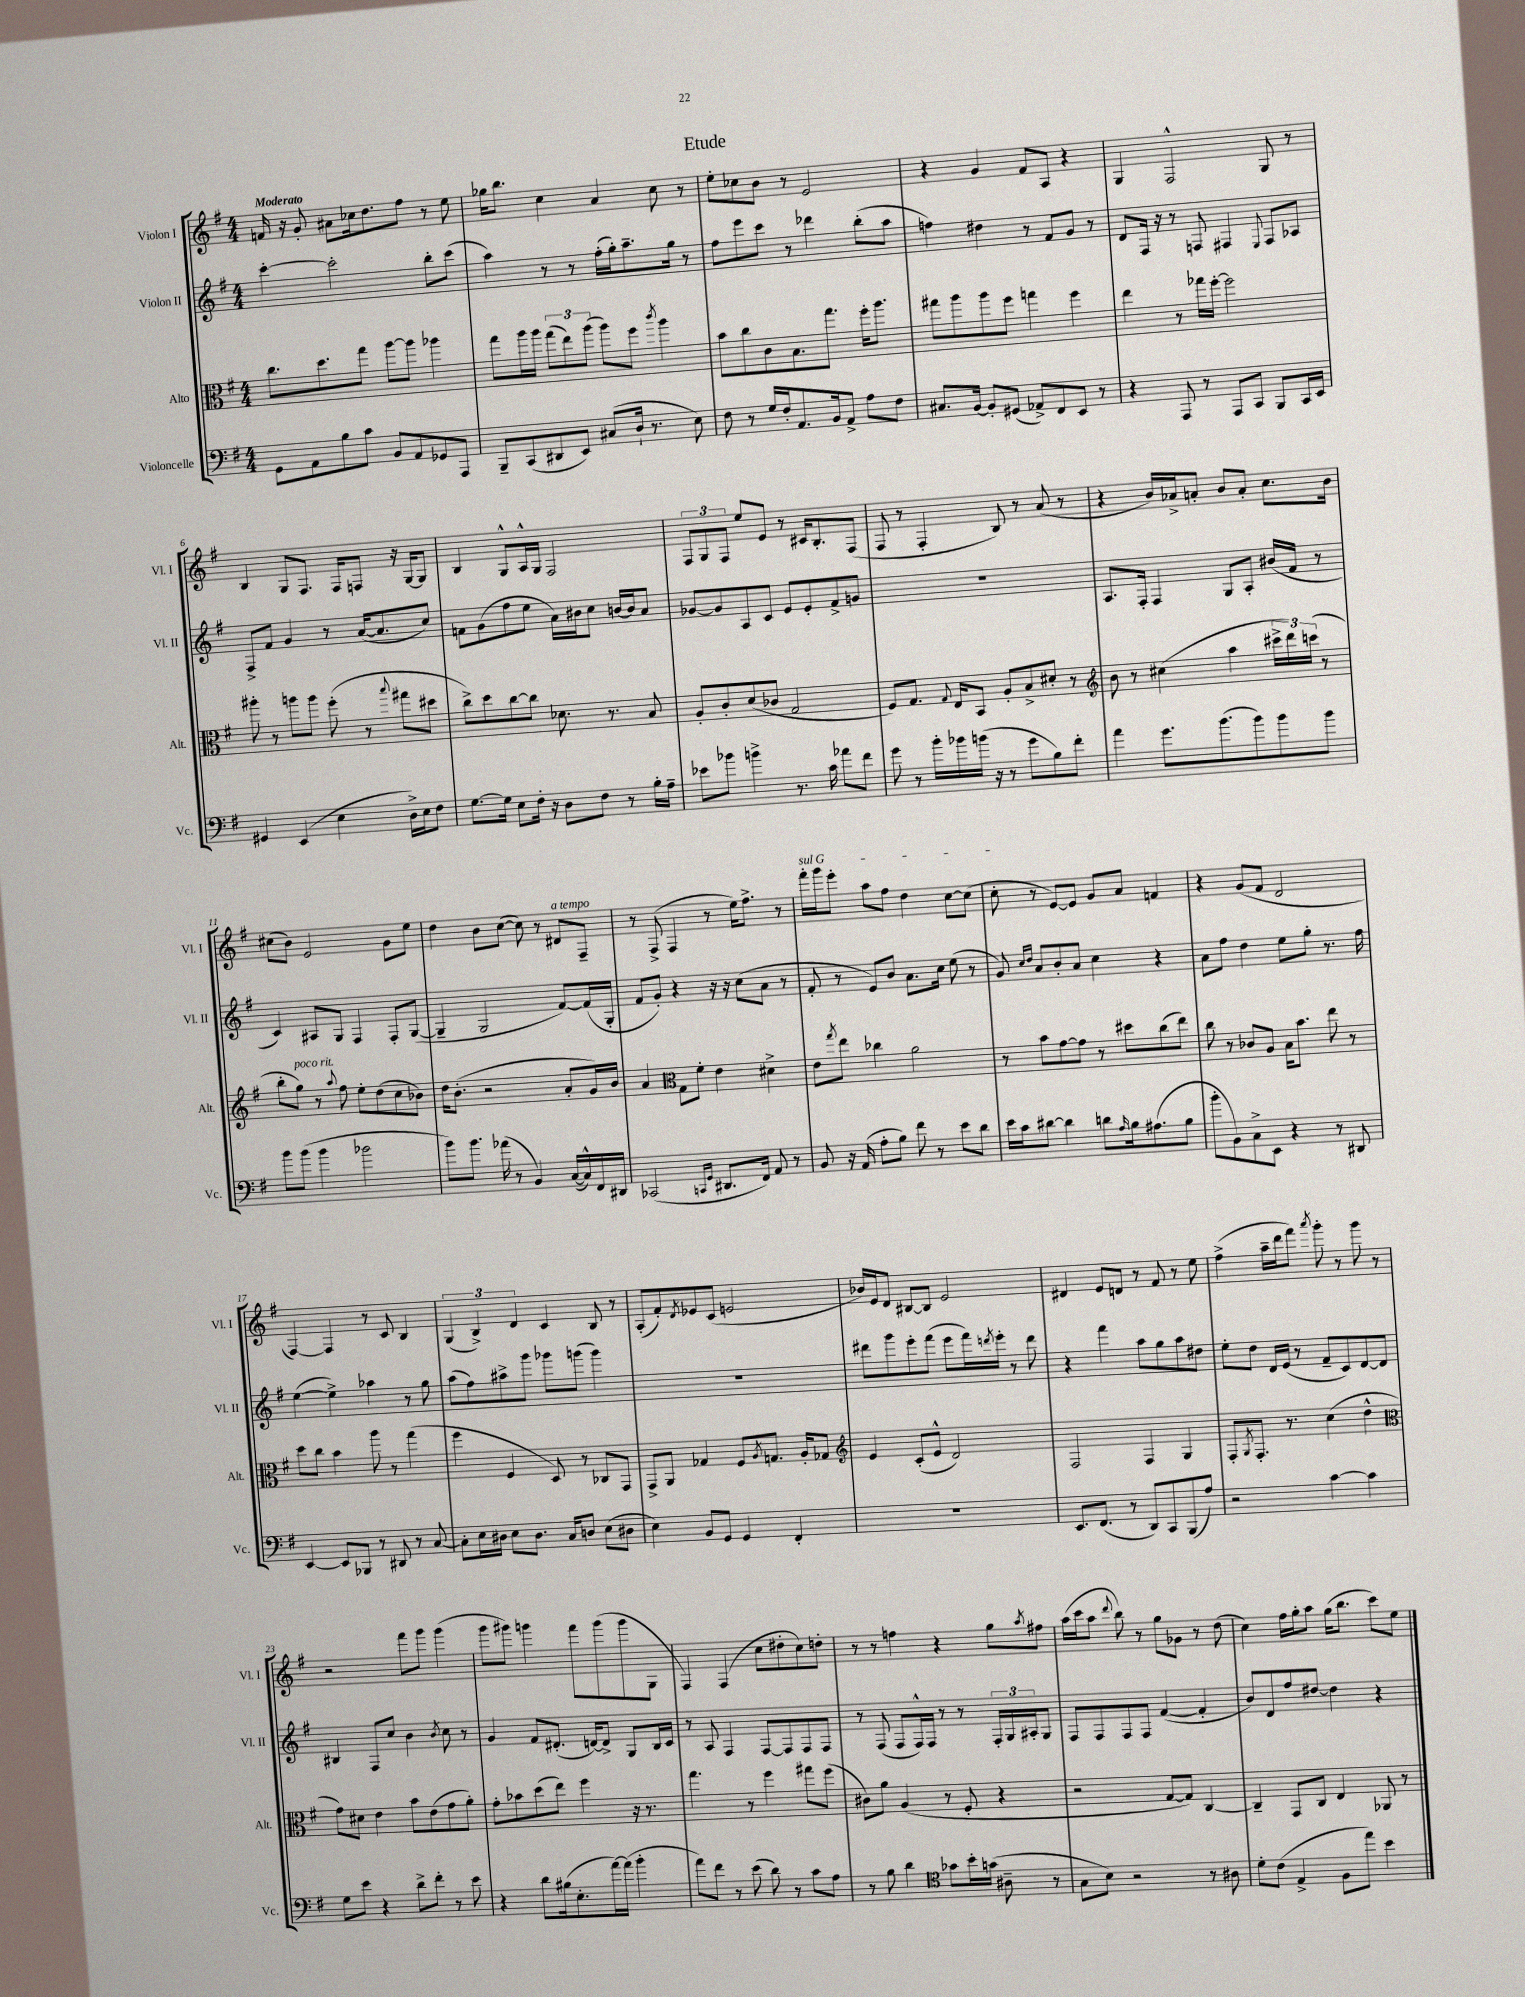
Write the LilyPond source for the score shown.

\header { title = "Etude" }
<<
\new StaffGroup <<
\new Staff = "s0" \with { instrumentName = "Violon I" shortInstrumentName = "Vl. I" } {
    \clef treble \key g \major \numericTimeSignature \time 4/4 \tempo "Moderato"
    f'16 r16 g'8-. ais'8 ces''16 d''8. fis''8 r8 e''8 |
    ges''16 b''8. c''4 a'4 c''8 r8 |
    e''8-. ces''8 b'8 r8 e'2 |
    r4 g'4 fis'8 a8 r4 |
    g4 fis2-^ g8 r8 |
    b4 g8 fis8. fis16 f8 r16 g16~ g8 |
    b4 g8-^ a16-^ g16 fis2 |
    \tuplet 3/2 { fis8 g8 fis8 } e''8 e'8 r8 cis'16 b8.-. fis8( |
    fis8 r8 fis4-. b8) r8 a'8( r8 |
    r4 b'16) aes'16-> a'8-. b'8 a'8-. c''8. b'16 |
    cis''8( b'8) e'2 g'8 e''8 |
    d''4 b'8 c''8~( c''8) r8 dis'8^\markup { \italic "a tempo" } fis8-- |
    r8 fis8->( fis4 r8 e''16) fis''8.-> r8 |
    \once \override TextSpanner.bound-details.left.text = \markup { \italic "sul G" } fis'''16-.\startTextSpan g'''16 e'''8-. a''8 fis''8 d''4 c''8~ c''8( |
    c''8-.\stopTextSpan r8 e'8~) e'8 g'8 a'8 f'4 |
    r4 g'8( fis'8 d'2 |
    fis4~) fis4 r8 c'8 b4 |
    \tuplet 3/2 { g4( b4->) d'4 } c'4 b8 r8 |
    a8-.( fis'8-.) \acciaccatura { d'8 } ees'8 c'8( e'2 |
    bes'16) e'16 d'8 bis8~ bis8 e'2 |
    dis'4 e'8 d'8 r8 fis'8 r8 e''8 |
    fis''4->( a''16-- d'''16 fis'''8) \acciaccatura { a'''8 } g'''8-. r8 g'''8 r8 |
    r2 fis'''8 g'''8 g'''4( |
    g'''8 gis'''8) g'''4 fis'''8 g'''8( g'''8 g8 |
    fis4) fis4( c''8 dis''8-. c''8) d''8-. |
    r8 r8 f''4 r4 g''8 \acciaccatura { a''8 } fis''8 |
    a''16( c'''16 a''8 \appoggiatura { d'''8 } b''8) r8 g''8 ges'8 r8 d''8( |
    c''4) fis''16 g''16-. a''8 g''16( b''8. c'''8) e''8 \bar "|." |
}
\new Staff = "s1" \with { instrumentName = "Violon II" shortInstrumentName = "Vl. II" } {
    \clef treble \key g \major \numericTimeSignature \time 4/4
    c'''4~-. c'''2-. b''8-. c'''8( |
    a''4) r8 r8 fis''16-.( g''16-.) a''8.-- g''16 r8 |
    fis''8 e'''8 c'''8 r8 des'''4 b''8-.( a''8 |
    f''4) dis''4 r8 fis'8 g'8 r8 |
    d'8 fis16 r16 r8 f8 fis4 \appoggiatura { e8 } fis8 aes8 |
    fis8-> fis'8 g'4 r8 a'16~( a'8. c''8) |
    f'8 g'8( fis''8 e''8 a'16) bis'16 c''8 b'16~ b'16 a'8 |
    ges'8~ ges'8 a8 c'8 e'8 e'8-. fis'8-> g'8 |
    R1 |
    a8. fis16-. fis4 g8 a8-. bis'16( fis'16 r8 |
    c'4) ais8 g8 fis4 fis8-. g8~( |
    g4-- g2 fis'8~) fis'16( g16-. |
    fis'8 g'8-.) r4 r16 r16 c''8( a'8 r8 |
    fis'8-. r8 e'8) b'8 a'8. c''16 e''8( r8 |
    g'8) \grace { c''16 d''16 } a'8 b'8-. a'8 c''4 r4 |
    a'8 fis''8 d''4 e''8 g''8-. r8. fis''16 |
    e''4~( e''4->) aes''4 r8 g''8 |
    a''8( fis''8) ais''8-> g'''8 ges'''8 g'''8( g'''4) |
    R1 |
    dis'''8 g'''8 e'''8-. fis'''8( e'''8 fis'''16) \acciaccatura { d'''8 } e'''16-. r8 d'''8 |
    r4 fis'''4 a''8 g''8 a''8 dis''8 |
    e''8-. d''8 d'16 e'16( r8 fis'8-- c'8) d'8~ d'8 |
    bis4 fis8 c''8 b'4 \acciaccatura { b'8 } c''8 r8 |
    g'4 fis'8 dis'8.-.( d'16~) d'8-> g8 b16 c'16 |
    r8 a8 fis4 fis8~ fis8 fis8 fis8 |
    r8 fis8( fis8 fis16-^) fis16 r8 r8 \tuplet 3/2 { fis16-. g16 ais16-. } g8 |
    fis8 fis8 fis8 fis8 fis'4~( fis'4-. |
    b'8) d'8 fis''8 dis''8~ dis''4 r4 \bar "|." |
}
\new Staff = "s2" \with { instrumentName = "Alto" shortInstrumentName = "Alt." } {
    \clef alto \key g \major \numericTimeSignature \time 4/4
    c''8. d''8. g''8 a''8~ a''8 aes''4 |
    g''8 a''16 a''16 \tuplet 3/2 { g''8( e''8) a''8( } a''8) fis''8 \acciaccatura { c'''8 } a''4 |
    b'8 c''8 c'8 b8. g''8. fis''16-. a''8. |
    gis''8 a''8 a''8 fis''8 g''4 fis''4 |
    e''4 r8 ges''16 fis''16~-. fis''2 |
    ais''8-. r8 a''8 a''8 fis''8-.( r8 \appoggiatura { b''8 } gis''8 dis''8 |
    c''8->) d''8 c''8~ c''8 des'8. r8. b8 |
    a8-. c'8-. d'8( ces'8 g2 |
    fis8) g8. \appoggiatura { g8 } e16 b,8 a8-. b8-> dis'8-. r8 |
    \clef treble b'8 r8 cis''4( a''4 \tuplet 3/2 { cis'''16-> d'''16) c'''16( } r8 |
    b''8-. g''8^\markup { \italic "poco rit." }) r8 \appoggiatura { a''8 } fis''8 e''8-. d''8( c''8 bes'8) |
    d''16 b'8.-.( r2 a'8-. g'16) b'16 |
    a'4 \clef alto g8 fis'8-. e'4 dis'4-> |
    e'8 \acciaccatura { g''8 } e''8 ces''4 a'2 |
    r8 b'8 g'8~ g'8 r8 dis''8 c''8( e''8) |
    c''8 r8 ces'8 a8 b16 b'8. e''8 r8 |
    d''8 c''8 b'4 a''8 r8 g''4( |
    fis''4 fis4 d8) r8 ces8 g,8 |
    g,8-> a,8 ges4 fis8 \acciaccatura { a8 } g8. a16-. ges8 |
    \clef treble e'4 c'8-.( e'8-^ d'2) |
    fis2 fis4 g4 |
    fis8-. \acciaccatura { g8 } fis8.-. r8. c''4( d''4-^ |
    \clef alto g'8) dis'8 e'4 b'8 e'8( g'8 a'8-.) |
    g'8-. bes'8 d''8( e''8) fis''4 r16 r8. |
    g''4. r8 fis''4 gis''8 fis''8( |
    cis'8) a'8 a4( r8 fis8-. r4 |
    r2 g8~ g8) c4~ |
    c4-- g,8 c8 e4 aes,8 r8 \bar "|." |
}
\new Staff = "s3" \with { instrumentName = "Violoncelle" shortInstrumentName = "Vc." } {
    \clef bass \key g \major \numericTimeSignature \time 4/4
    g,8 a,8 b8 c'8 b,8 a,8 ges,8 a,,8 |
    b,,8-- c,8( dis,8 e,8) cis8( d16-! r8. e8) |
    fis8 r8 g16 fis16-. a,8. b,16 a,8-> a8 fis8 |
    cis8. b,16~ b,8-. gis,8( aes,8->) fis,8 e,8 r8 |
    r4 a,,8 r8 a,,8 c,8 b,,8 c,16 e,16 |
    gis,4 e,4( e4 d16->) e16 fis8 |
    g8.~ g16 e8 fis16-. r16 d8 fis8 r8 b16-. a16-- |
    ees'8 bes'8 b'4-> r8. c'16 aes'8 fis'8 |
    g'8 r8 b'16-. bes'16 b'16( r16 r8 g'8 b8) fis'8-. |
    a'4 g'8. b'8.( b'8) b'8 b'8 |
    b'8 b'8( b'4 bes'2 |
    b'8) b'8. aes'16( r8 b,4) c16~( c16-^) fis,16 dis,16 |
    ces,2( \grace { c,16 g,16 } dis,8. fis,16) a,8 r8 |
    b,8 r16 a,16( a8-. b8) fis'8 r8 e'8 d'8 |
    e'16 c'16 dis'8~ dis'4 d'8 \grace { a16 } b16 ais8.( b8 |
    b'8-. b,8) c8-> e,8 r4 r8 dis,8 |
    e,4~ e,8 bes,,8 r8 dis,8 r8 c8~ |
    c8-. e16 dis16 e8 dis8. c16 d8 e8( dis8 |
    e4) b,8 g,8 g,4 fis,4-. |
    R1 |
    e,8. fis,8.( r8 d,8) c,8 b,,8( a8) |
    r2 c'4~ c'4 |
    g8 e'8 r4 d'8-> fis'8-. r8 e'8 |
    r4 d'8 bis16( e8.-. a'16~) a'16( b'4-. |
    a'8) fis'8 r8 e'8( d'8) r8 c'8 a8 |
    r8 b8 d'4 \clef tenor ges'8 b'16-. g'16( ais8-- r8 |
    g8 b8) r2 r8 ais8 |
    d'8-. c'8( e4-> fis8 e''8) b'4 \bar "|." |
}
>>
>>
